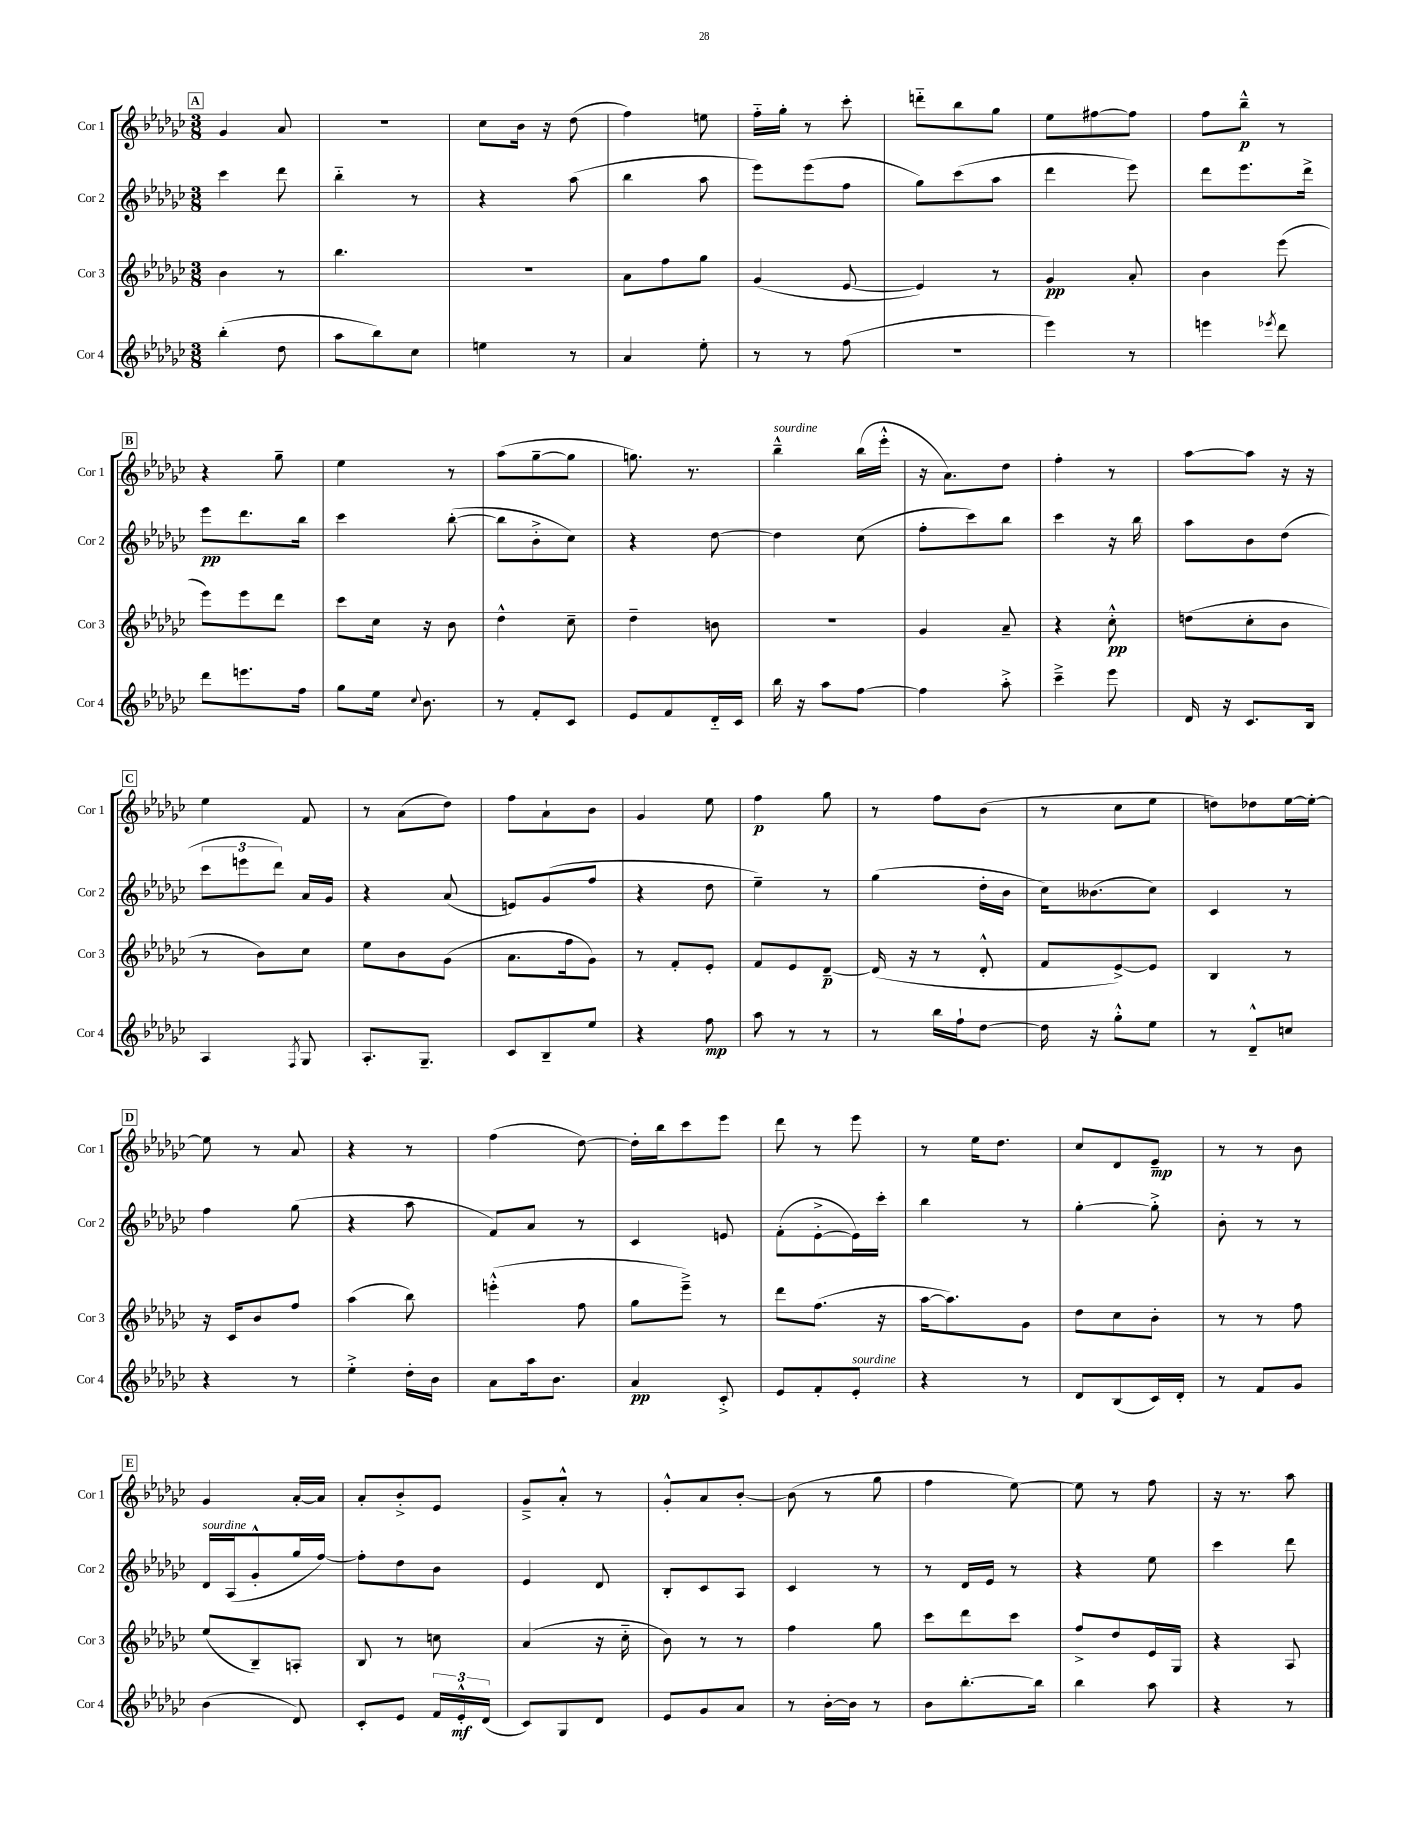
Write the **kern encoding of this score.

**kern	**kern	**kern	**kern
*staff4	*staff3	*staff2	*staff1
*clefG2	*clefG2	*clefG2	*clefG2
*k[b-e-a-d-g-c-]	*k[b-e-a-d-g-c-]	*k[b-e-a-d-g-c-]	*k[b-e-a-d-g-c-]
*M3/8	*M3/8	*M3/8	*M3/8
(4bb-'	4b-	4ccc-	4g-
8dd-	8r	8ddd-	8a-
=	=	=	=
8aa-	4.bb-	4bb-'~	4.r
8bb-)	.	.	.
8cc-	.	8r	.
=	=	=	=
4ee	4.r	4r	8cc-
.	.	.	16b-
.	.	.	16r
8r	.	(8aa-	(8dd-
=	=	=	=
4a-	8a-	4bb-	4ff)
.	8ff	.	.
8ee-'	8gg-	8aa-	8ee
=	=	=	=
8r	(4g-	8eee-)	16ff'~
.	.	.	16gg-'
8r	.	(8eee-	8r
(8ff	[8e-	8ff	8ccc-'
=	=	=	=
4.r	4e-])	8gg-)	8ddd'~
.	.	(8ccc-	8bb-
.	8r	8aa-	8gg-
=	=	=	=
4eee-)	4g-	4ddd-	8ee-
.	.	.	[8ff#
8r	8a-'	8eee-)	8ff#]
=	=	=	=
4eee	4b-	8ddd-	8ff
.	.	8.eee-	8bb-~^^
8qeee-	.	.	.
8ddd-	(8eee-	.	8r
.	.	16ddd-^	.
=	=	=	=
8ddd-	8eee-)	8eee-	4r
8.eee	8eee-	8.ddd-	.
.	8ddd-	.	8gg-~
16ff	.	16bb-	.
=	=	=	=
8gg-	8ccc-	4ccc-	4ee-
16ee-	16cc-	.	.
8qqcc-	.	.	.
8.b-	16r	.	.
.	8b-	([8bb-'	8r
=	=	=	=
8r	4dd-^^	8bb-]	(8aa-
8f'	.	8b-'^	[8gg-~
8c-	8cc-~	8cc-)	8gg-]
=	=	=	=
8e-	4dd-~	4r	8.gg)
8f	.	.	.
.	.	.	8.r
16d-'~	8b	[8dd-	.
16c-	.	.	.
=	=	=	=
16bb-	4.r	4dd-]	4bb-~^^
16r	.	.	.
8aa-	.	.	.
[8ff	.	(8cc-	(16bb-
.	.	.	16eee-'^^
=	=	=	=
4ff]	4g-	8ff'	16r
.	.	.	8.a-)
.	.	8ccc-)	.
8aa-'^	8a-~	8bb-	8dd-
=	=	=	=
4ccc-~^	4r	4ccc-	4ff'
8eee-	8cc-'^^	16r	8r
.	.	16bb-	.
=	=	=	=
16d-	(8dd	8aa-	[8aa-
16r	.	.	.
8.c-	8cc-'	8b-	8aa-]
.	8b-	(8dd-	16r
16B-	.	.	16r
=	=	=	=
4A-	8r	12ccc-	4ee-
.	.	12eee	.
.	8b-)	.	.
.	.	12ddd-)	.
8qF	.	.	.
8G-	8cc-	16a-	8f
.	.	16g-	.
=	=	=	=
8.A-'	8ee-	4r	8r
.	8b-	.	(8a-
8.G-~	.	.	.
.	(8g-	(8a-	8dd-)
=	=	=	=
8c-	8.a-	8e)	8ff
8B-~	.	(8g-	8a-`
.	16ff	.	.
8ee-	8g-)	8ff	8b-
=	=	=	=
4r	8r	4r	4g-
.	8f'	.	.
8ff	8e-'	8dd-	8ee-
=	=	=	=
8aa-	8f	4ee-~)	4ff
8r	8e-	.	.
8r	[8d-~	8r	8gg-
=	=	=	=
8r	(16d-]	(4gg-	8r
.	16r	.	.
16bb-	8r	.	8ff
16ff`	.	.	.
[8dd-	8d-'^^	16dd-'	(8b-
.	.	16b-	.
=	=	=	=
16dd-]	8f	16cc-)	8r
16r	.	(8.b--	.
8gg-'^^	[8e-^)	.	8cc-
8ee-	8e-]	8cc-)	8ee-
=	=	=	=
8r	4B-	4c-	8dd)
8d-~^^	.	.	8dd-
8cc	8r	8r	[16ee-
.	.	.	16ee-'_
=	=	=	=
4r	16r	4ff	8ee-]
.	16c-	.	.
.	8b-	.	8r
8r	8ff	(8gg-	8a-
=	=	=	=
4ee-'^	(4aa-	4r	4r
16dd-'	8bb-)	8aa-	8r
16b-	.	.	.
=	=	=	=
8a-	(4eee'^^	8f)	(4ff
16aa-	.	8a-	.
8.b-	.	.	.
.	8ff	8r	[8dd-)
=	=	=	=
4a-	8gg-	4c-	16dd-']
.	.	.	16bb-
.	8eee-~^)	.	8ccc-
8c-'^	8r	8e	8eee-
=	=	=	=
8e-	8ddd-	(8f'	8ddd-
8f'	(8.ff	[8e-'^	8r
8e-'	.	16e-])	8eee-
.	16r	16ccc-'	.
=	=	=	=
4r	[16aa-	4bb-	8r
.	8.aa-])	.	.
.	.	.	16ee-
.	.	.	8.dd-
8r	8g-	8r	.
=	=	=	=
8d-	8dd-	[4gg-'	8cc-
(8B-	8cc-	.	8d-
16c-)	8b-'	8gg-'^]	8e-~
16d-'	.	.	.
=	=	=	=
8r	8r	8b-'	8r
8f	8r	8r	8r
8g-	8ff	8r	8b-
=	=	=	=
(4b-	(8ee-	16d-	4g-
.	.	(16A-	.
.	8B-~)	8g-'^^	.
8d-)	8A'	16gg-	[16a-'
.	.	[16ff)	16a-]
=	=	=	=
8c-'	8B-	8ff']	8a-'
8e-	8r	8dd-	8b-'^
24f	8cc	8b-	8e-
24e-'^^	.	.	.
(24d-	.	.	.
=	=	=	=
8c-)	(4a-	4e-	8g-~^
8G-	.	.	8a-'^^
8d-	16r	8d-	8r
.	16cc-'~	.	.
=	=	=	=
8e-	8b-)	8B-'	8g-'^^
8g-	8r	8c-	8a-
8a-	8r	8A-	[8b-'
=	=	=	=
8r	4ff	4c-	(8b-]
[16b-'	.	.	8r
16b-]	.	.	.
8r	8gg-	8r	8gg-
=	=	=	=
8b-	8ccc-	8r	4ff
[8.bb-'	8ddd-	16d-	.
.	.	16e-	.
.	8ccc-	8r	[8ee-)
16bb-]	.	.	.
=	=	=	=
4bb-	8ff^	4r	8ee-]
.	8dd-	.	8r
8aa-	16e-	8ee-	8ff
.	16G-	.	.
=	=	=	=
4r	4r	4ccc-	16r
.	.	.	8.r
8r	8A-	8ddd-	8aa-
==	==	==	==
*-	*-	*-	*-
